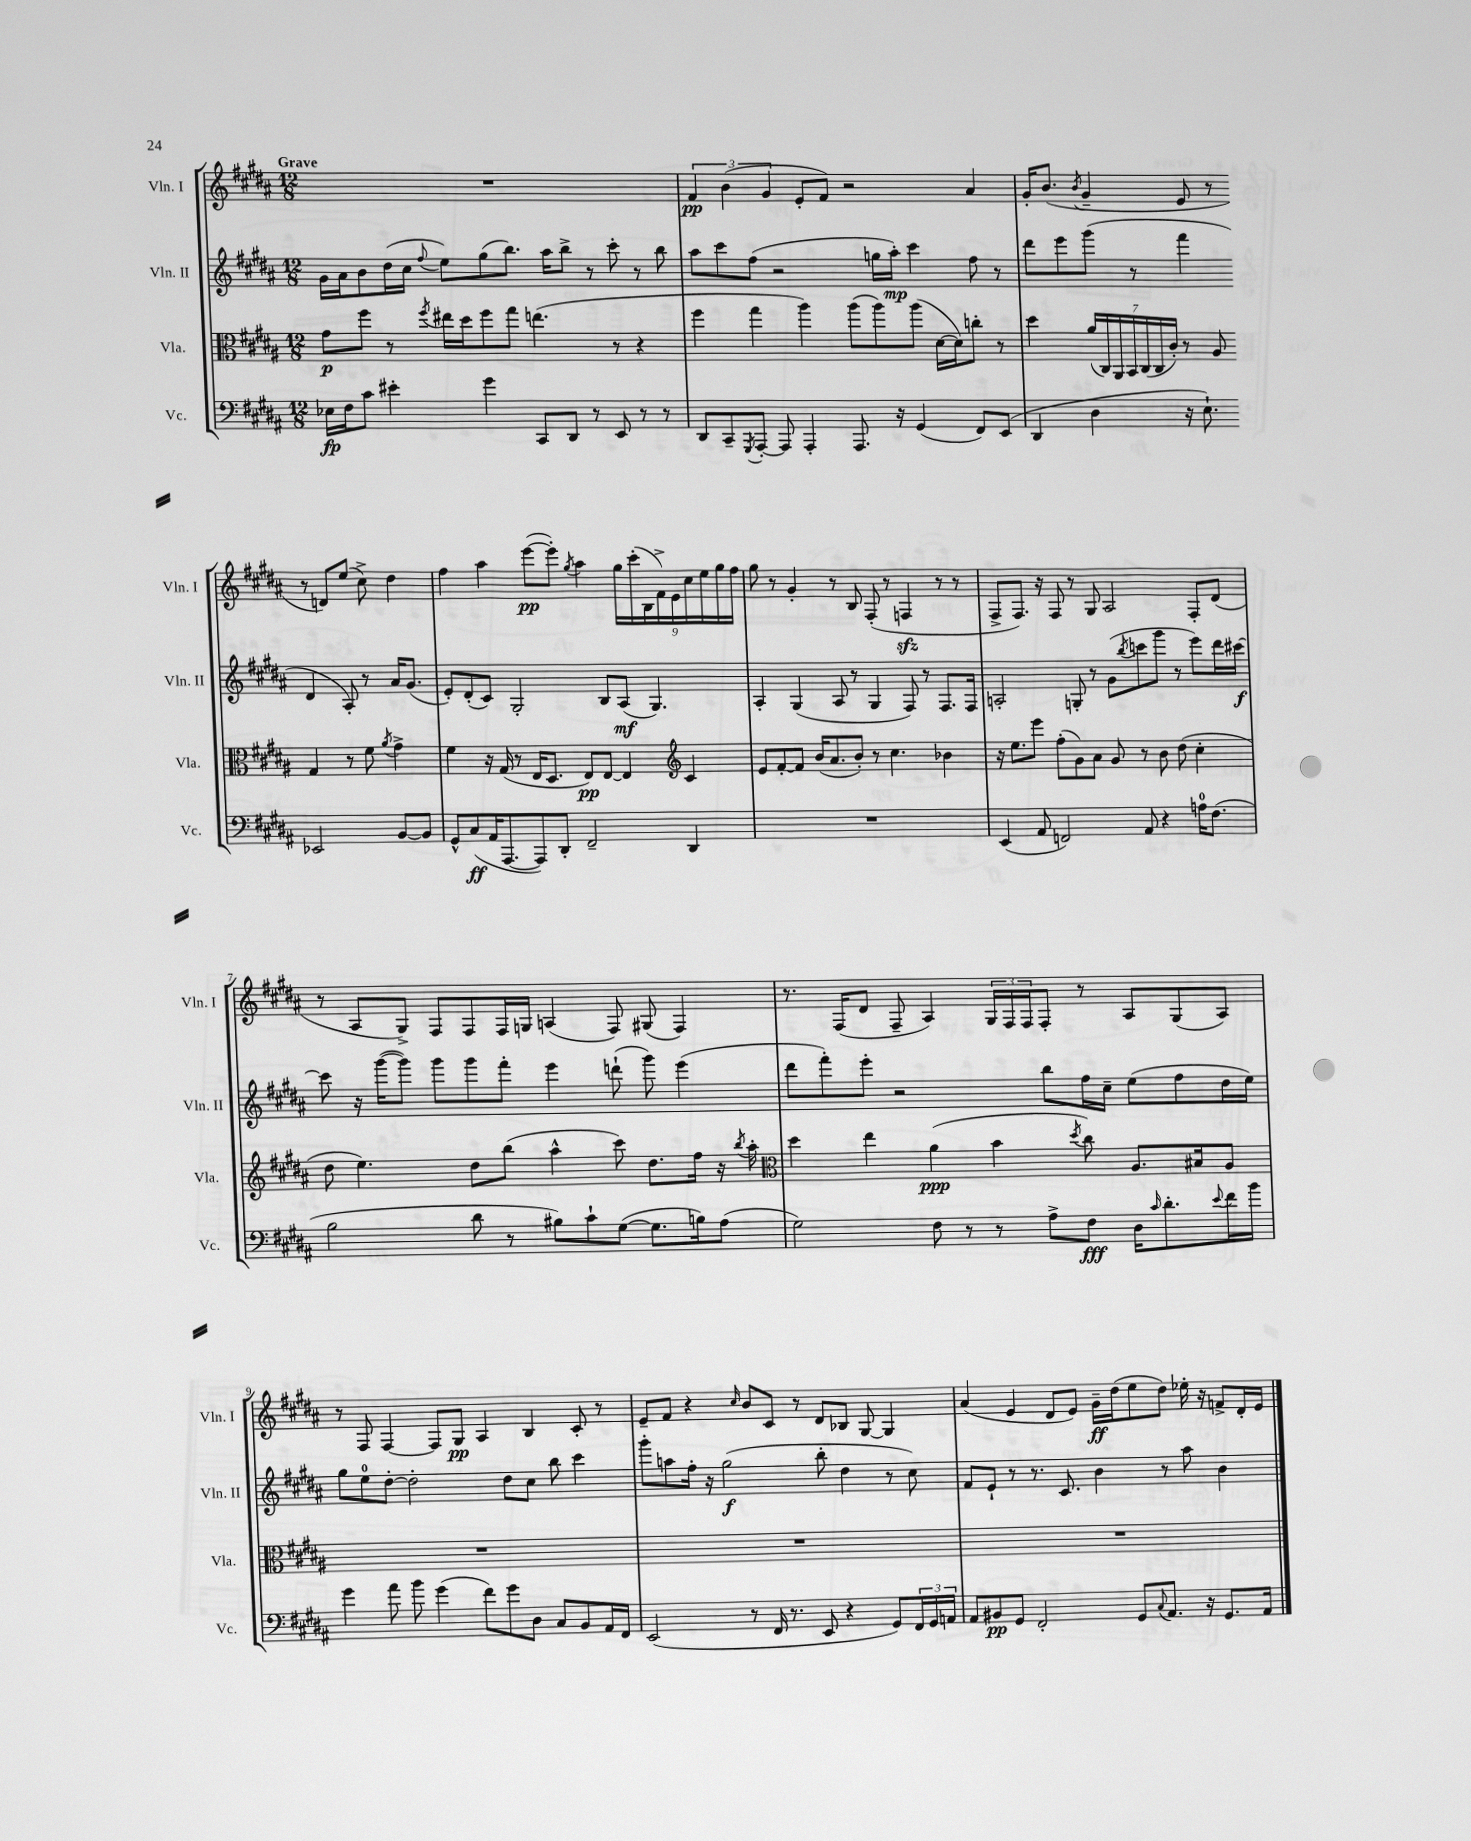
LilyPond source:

<<
\new StaffGroup <<
\new Staff = "s0" \with { instrumentName = "Vln. I" shortInstrumentName = "Vln. I" } {
    \clef treble \key b \major \numericTimeSignature \time 12/8 \tempo "Grave"
    R1. |
    \tuplet 3/2 { fis'4\pp b'4( gis'4 } e'8-. fis'8) r2 ais'4 |
    gis'16-. b'8.( \acciaccatura { b'8 } gis'4-- e'8 r8 r8 d'8) e''8( cis''8->) dis''4 |
    fis''4 ais''4 e'''8~\pp( e'''8-.) \acciaccatura { gis''8 } ais''4 \tuplet 9/8 { gis''16 cis'''16-.( b16 fis'16->) e'16 cis''16 e''16 gis''16 fis''16 } |
    gis''8 r8 gis'4-. r8 b8 fis8-.( r8 f4\sfz r8 r8 |
    fis8-> fis8.) r16 fis8 r8 gis8 ais2 fis8-. dis'8( |
    r8 ais8 gis8->) fis8 fis8 fis16 g16 a4( fis8) gis8( fis4) |
    r8. fis16( dis'8 fis8-- ais4) \tuplet 3/2 { gis16 fis16 fis16 } fis8-. r8 ais8 gis8( ais8) |
    r8 fis8 fis4~ fis8 gis8\pp ais4 b4 cis'8-. r8 |
    e'8-- fis'8 r4 \grace { cis''16 } b'8 cis'8 r8 dis'8 bes8 gis8~ gis4 |
    ais'4( e'4 dis'8 e'8) gis'16--\ff dis''16( e''8 dis''8) ees''16-. r16 f'8-> dis'16-. e'16 \bar "|." |
}
\new Staff = "s1" \with { instrumentName = "Vln. II" shortInstrumentName = "Vln. II" } {
    \clef treble \key b \major \numericTimeSignature \time 12/8
    gis'16 ais'16 b'8 dis''16( cis''16 \appoggiatura { fis''8 } e''8) gis''8( b''8.) ais''16 b''8-> r8 cis'''8-. r8 b''8 |
    ais''8 cis'''8 fis''8( r2 g''16 ais''16-.\mp) cis'''4 fis''8 r8 |
    dis'''8 e'''8 gis'''8( r8 fis'''4 dis'4 ais8-.) r8 ais'16 gis'8.( |
    e'8-.) dis'8-.( cis'8) gis2-. b8 ais8\mf( gis4.) |
    ais4-. gis4( ais8 r8 gis4 fis8) r8 fis8. fis16 |
    a2-. g8-. r8 gis'8( \acciaccatura { b''8 } c'''8 gis'''8 r8 e'''8) dis'''16 cis'''16~\f |
    cis'''8 r16 gis'''16~( gis'''8) gis'''8 gis'''8 fis'''8-. e'''4 d'''8-!( gis'''8) e'''4( |
    dis'''8 fis'''8-.) e'''8-. r2 b''8 fis''16 cis''16-- e''8( fis''8 dis''16 e''16) |
    gis''8 e''8-0 dis''8~-. dis''2-. dis''8 cis''8 b''8 cis'''4 |
    gis'''8-. a''8 fis''16-. r16 gis''2\f( b''8-. dis''4 r8 cis''8) |
    fis'8 e'8-! r8 r8. cis'8. b'4 r8 ais''8 b'4 \bar "|." |
}
\new Staff = "s2" \with { instrumentName = "Vla." shortInstrumentName = "Vla." } {
    \clef alto \key b \major \numericTimeSignature \time 12/8
    gis'8\p fis''8 r8 \acciaccatura { fis''8 } eis''16 dis''16 fis''8 gis''8 e''4.( r8 r4 |
    fis''4 gis''4 ais''4) ais''8( ais''8) ais''8( dis'16~ dis'16) c''8-. r8 |
    dis''4 \tuplet 7/4 { ais'16( cis16) ais,16 b,16 cis16( cis16 cis'16-.) } r8 ais8 gis4 r8 fis'8 \acciaccatura { ais'8 } gis'4-> |
    fis'4 r16 gis16( r8 e16 dis8. e8\pp) e8~ e4 \clef treble cis'4 |
    e'8 fis'8~-. fis'8 b'16( ais'8. b'8-.) r8 cis''4. bes'4 |
    r16 e''8. e'''8 fis''8-.( gis'8) ais'8 gis'8 r8 b'8 dis''8( cis''4-. |
    dis''8 e''4.) dis''8 b''8( ais''4-^ cis'''8) dis''8. fis''16 r16 \acciaccatura { b''8 } ais''16-. |
    \clef alto dis''4 e''4 ais'4\ppp( b'4 \acciaccatura { dis''8 } cis''8) ais8. bis16 ais8 |
    R1. |
    R1. |
    R1. \bar "|." |
}
\new Staff = "s3" \with { instrumentName = "Vc." shortInstrumentName = "Vc." } {
    \clef bass \key b \major \numericTimeSignature \time 12/8
    ees16\fp fis16 cis'8 eis'4-. gis'4 cis,8 dis,8 r8 e,8 r8 r8 |
    dis,8 cis,8-- \acciaccatura { gis,,8 } ais,,8~-. ais,,8 ais,,4-. ais,,8. r16 gis,4( fis,8) e,8( |
    dis,4 dis4 r16 e8.-!) ees,2 b,8~ b,8 |
    gis,8-^ cis8\ff( ais,16 ais,,8.~ ais,,8) dis,8-. fis,2-- dis,4 |
    R1. |
    e,4( ais,8 f,2) ais,8 r4 a16-0 fis8.( |
    b2 dis'8 r8 bis8) cis'8-! gis8~( gis8. b16) ais8( |
    gis2) fis8 r8 r8 ais8-> fis8\fff dis16 \grace { cis'16 } dis'8.-. \appoggiatura { e'8 } fis'16 b'16 |
    gis'4 ais'8 b'8 gis'4( fis'8) gis'8 dis8 cis8 b,8 ais,16 fis,16 |
    e,2( r8 fis,16 r8. e,8 r4 gis,8) \tuplet 3/2 { fis,16 gis,16 a,16 } |
    ais,8 bis,8\pp gis,8 fis,2-. gis,8 \appoggiatura { cis8 } ais,8. r16 gis,8. ais,16 \bar "|." |
}
>>
>>
